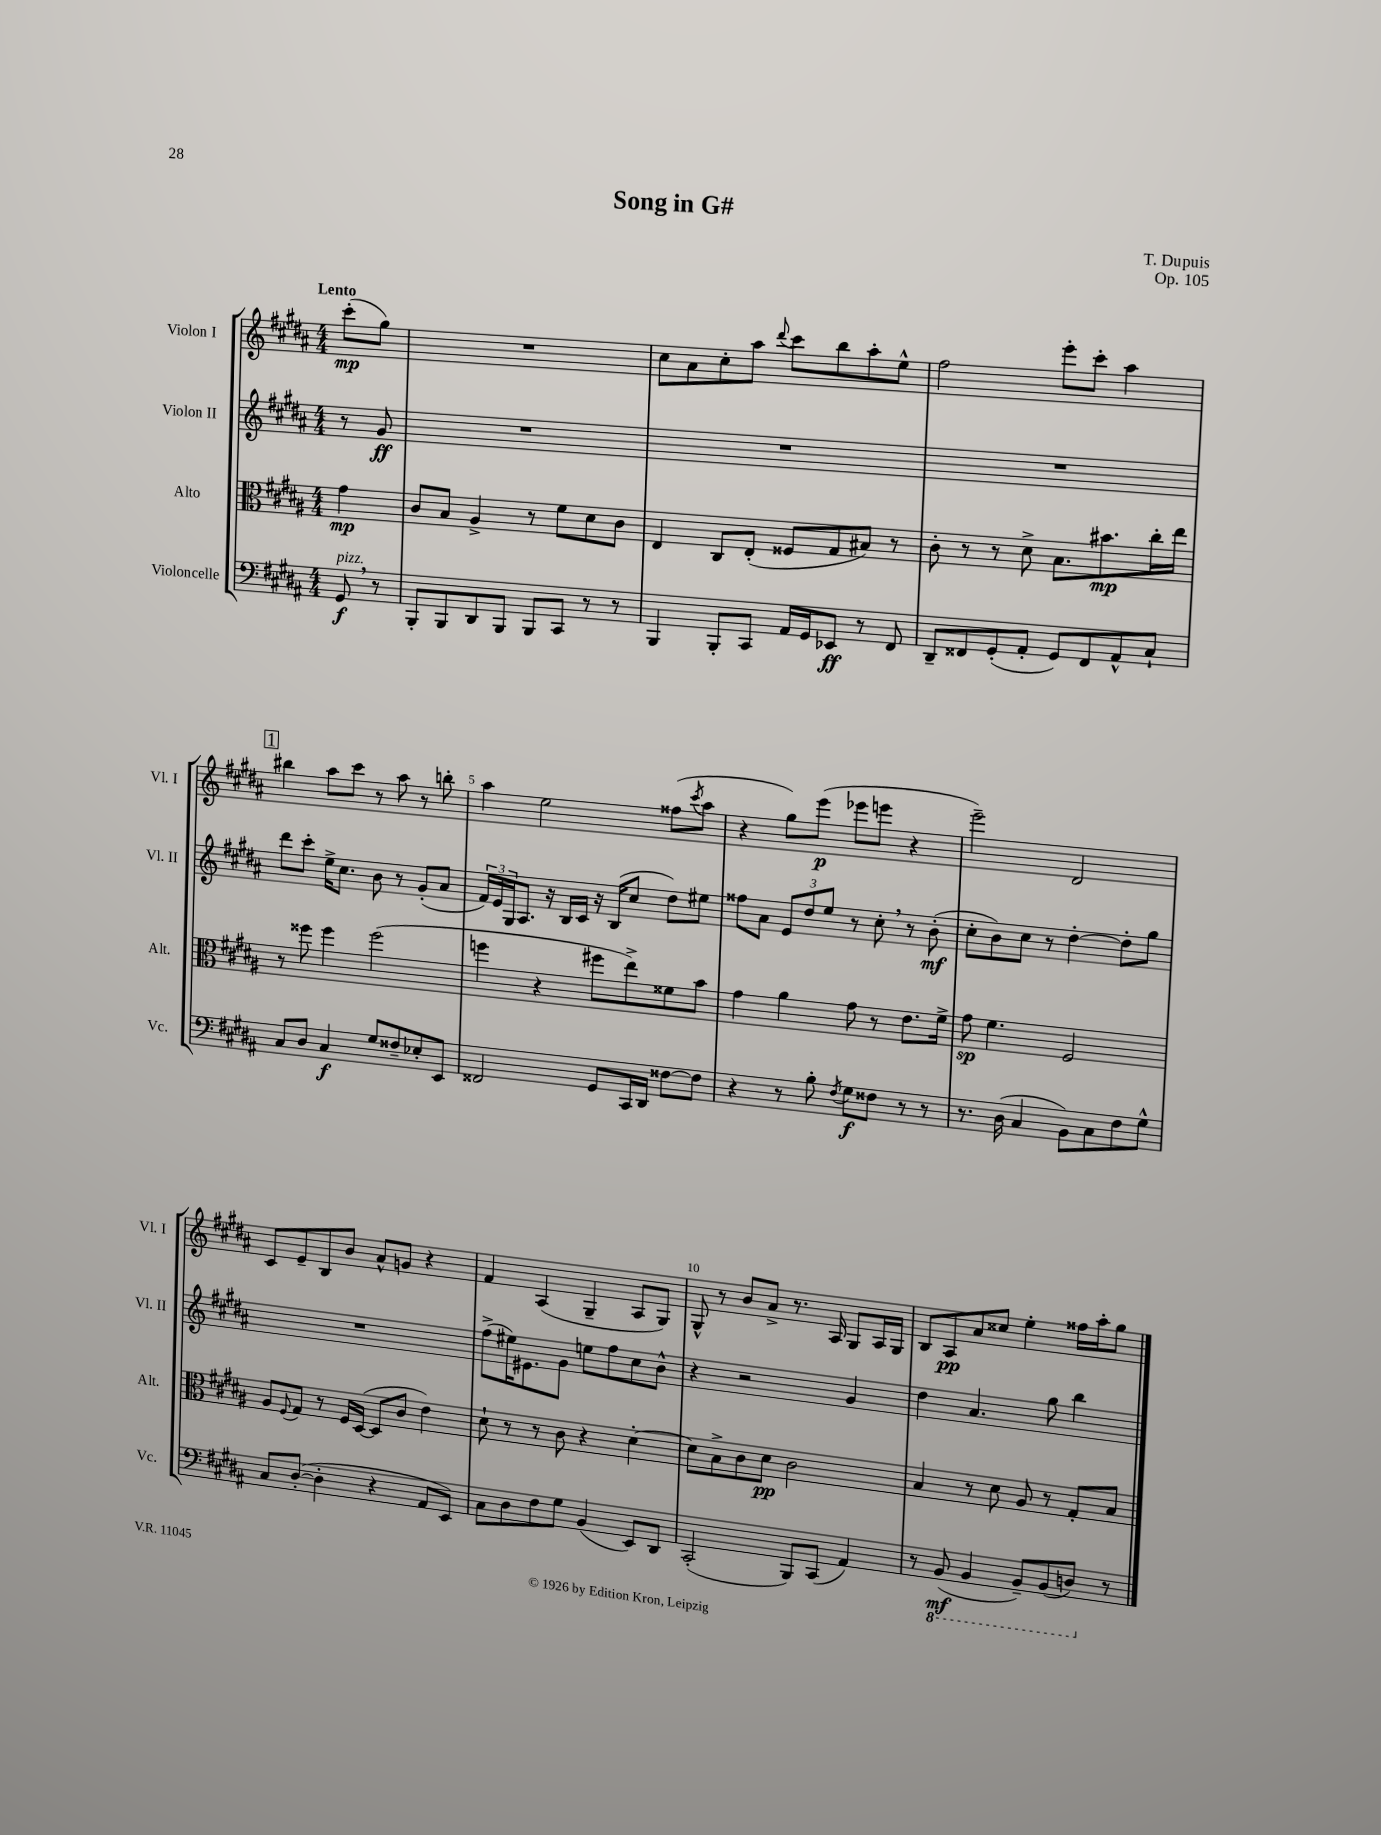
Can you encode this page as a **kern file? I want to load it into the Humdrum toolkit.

**kern	**dynam	**kern	**dynam	**kern	**dynam	**kern	**dynam
*part4	*part4	*part3	*part3	*part2	*part2	*part1	*part1
*staff4	*staff4	*staff3	*staff3	*staff2	*staff2	*staff1	*staff1
*I"Violoncelle	*	*I"Alto	*	*I"Violon II	*	*I"Violon I	*
*I'Vc.	*	*I'Alt.	*	*I'Vl. II	*	*I'Vl. I	*
*clefF4	*	*clefC3	*	*clefG2	*	*clefG2	*
*k[f#c#g#d#a#]	*	*k[f#c#g#d#a#]	*	*k[f#c#g#d#a#]	*	*k[f#c#g#d#a#]	*
*M4/4	*	*M4/4	*	*M4/4	*	*M4/4	*
=	=	=	=	=	=	=	=
!	!	!	!	!	!	!LO:TX:a:B:t=Lento	!
!LO:TX:a:i:t=pizz.	!	!	!	!	!	!	!
8GG#,/	f	4g#\	mp	8r	.	(8ccc#'\L	mp
8r	.	.	.	8g#/	ff	8gg#\J)	.
=1	=1	=1	=1	=1	=1	=1	=1
8BBB'/L	.	8c#/L	.	1r	.	1r	.
8BBB/	.	8B/J	.	.	.	.	.
8DD#/	.	4A#^/	.	.	.	.	.
8BBB/J	.	.	.	.	.	.	.
8BBB/L	.	8r	.	.	.	.	.
8CC#/J	.	8f#\L	.	.	.	.	.
8r	.	8d#\	.	.	.	.	.
8r	.	8c#\J	.	.	.	.	.
=2	=2	=2	=2	=2	=2	=2	=2
4BBB/	.	4E/	.	1r	.	8cc#\L	.
.	.	.	.	.	.	8a#\	.
8BBB'/L	.	8C#/L	.	.	.	8cc#'\	.
8CC#/J	.	(8E'/J	.	.	.	8aa#\J	.
.	.	.	.	.	.	8qqddd#/	.
16AA#/LL	.	8F##X/L	.	.	.	8ccc#\L	.
16GG#/J	.	.	.	.	.	.	.
8EE-X/J	ff	8G#/	.	.	.	8bb\	.
8r	.	8B#X/J)	.	.	.	8aa#'\	.
8FF#/	.	8r	.	.	.	8ee^^\J	.
=3	=3	=3	=3	=3	=3	=3	=3
8DD#~/L	.	8c#'\	.	1r	.	2ff#\	.
8FF##X/	.	8r	.	.	.	.	.
(8GG#'/	.	8r	.	.	.	.	.
8AA#'/J	.	8d#^\	.	.	.	.	.
8GG#/L)	.	8.B\L	.	.	.	8eee'\L	.
8FF##/	.	.	.	.	.	8ccc#'\J	.
.	.	8.b#X\	mp	.	.	.	.
8AA#^^/	.	.	.	.	.	4aa#\	.
8C#`/J	.	16cc#'\L	.	.	.	.	.
.	.	16ee\JJ	.	.	.	.	.
!!LO:LB:g=z
!!LO:REH:place=s1:t=1
=4	=4	=4	=4	=4	=4	=4	=4
8C#/L	.	8r	.	8ddd#\L	.	4bb#X\	.
8D#/J	.	8ff##X\	.	8ccc#'\J	.	.	.
4C#/	f	4ff##\	.	16ee^\KL	.	8aa#\L	.
.	.	.	.	8.cc#\J	.	.	.
.	.	.	.	.	.	8ccc#\J	.
8G#/L	.	(2ff##\	.	8b\	.	8r	.
8F##X~/	.	.	.	8r	.	8aa#\	.
8E-X'/	.	.	.	(8g#'/L	.	8r	.
8EE/J	.	.	.	8a#/J	.	8bbn'\	.
=5	=5	=5	=5	=5	=5	=5	=5
2FF##X/	.	4ffn\	.	24f#/LL)	.	4aa#\	.
.	.	.	.	24e/	.	.	.
.	.	.	.	24G#/J	.	.	.
.	.	.	.	8.A#/J	.	.	.
.	.	4r	.	.	.	2ee\	.
.	.	.	.	16r	.	.	.
.	.	.	.	16B/LL	.	.	.
.	.	.	.	16c#/JJ	.	.	.
8GG#/L	.	8ff#X\L	.	16r	.	.	.
.	.	.	.	(16B/KL	.	.	.
16CC#/L	.	8ee^\)	.	8cc#/J	.	.	.
16DD#/JJ	.	.	.	.	.	.	.
[8F##X\L	.	8f##X\	.	8dd#\L)	.	(8ff##X\L	.
.	.	.	.	.	.	8qccc#/	.
8F##\J]	.	8b\J	.	8ee#X\J	.	8aa#\J	.
=6	=6	=6	=6	=6	=6	=6	=6
4r	.	4g#\	.	8ff##X\L	.	4r	.
.	.	.	.	8a#\J	.	.	.
8r	.	4a#\	.	12e/L	.	8gg#\L)	.
.	.	.	.	12dd#/	.	.	.
8B'\	.	.	.	.	.	(8eee\J	p
.	.	.	.	12ee/J	.	.	.
8qF#/	.	.	.	.	.	.	.
8G#\L	f	8g#\	.	8r	.	8eee-X\L	.
8F##X\J	.	8r	.	8cc#',\	.	8eeen\J	.
8r	.	8.e\L	.	8r	.	4r	.
8r	.	.	.	(8b'\	mf	.	.
.	.	16f#^\Jk	.	.	.	.	.
=7	=7	=7	=7	=7	=7	=7	=7
8.r	.	8g#\	sp	8cc#'\L	.	2eee~\)	.
.	.	4.f#\	.	8b\)	.	.	.
(16D#\	.	.	.	.	.	.	.
4C#/	.	.	.	8cc#\J	.	.	.
.	.	.	.	8r	.	.	.
8BB\L)	.	2F#/	.	[4dd#'\	.	2d#/	.
8C#\	.	.	.	.	.	.	.
8F#\	.	.	.	8dd#'\L]	.	.	.
8G#^^\J	.	.	.	8gg#\J	.	.	.
!!LO:LB:g=z
=8	=8	=8	=8	=8	=8	=8	=8
8C#/L	.	8A#/L	.	1r	.	8c#/L	.
.	.	8qqF#/	.	.	.	.	.
([8D#'/J	.	8G#/J	.	.	.	8e~/	.
4D#'\]	.	8r	.	.	.	8B/	.
.	.	16F#/LL	.	.	.	8b/J	.
.	.	([16D#/JJ	.	.	.	.	.
4r	.	8D#/L]	.	.	.	8a#^^/L	.
.	.	8c#/J	.	.	.	8gn/J	.
8AA#/L	.	4e\)	.	.	.	4r	.
8EE/J)	.	.	.	.	.	.	.
=9	=9	=9	=9	=9	=9	=9	=9
8C#\L	.	8d#`\	.	(8ff#^\L	.	4f#/	.
8D#\	.	8r	.	16ee#X\K)	.	.	.
.	.	.	.	8.e#X\	.	.	.
8F#\	.	8r	.	.	.	(4A#/	.
8G#\J	.	8c#\	.	8g#\J	.	.	.
(4BB/	.	4r	.	8een\L	.	4G#~/	.
.	.	.	.	8ff#\	.	.	.
8EE/L)	.	[4d#'\	.	8cc#\	.	8A#/L	.
8DD#/J	.	.	.	8b^^\J	.	8G#/J)	.
=10	=10	=10	=10	=10	=10	=10	=10
(2CC#'/	.	8d#\L]	.	4r	.	8G#^^/	.
.	.	8B^\	.	.	.	8r	.
.	.	8c#\	.	2r	.	8b/L	.
.	.	8d#\J	pp	.	.	8a#^/J	.
8BBB/L)	.	2c#\	.	.	.	8.r	.
(8CC#/J	.	.	.	.	.	.	.
.	.	.	.	.	.	16A#/	.
4AA#/)	.	.	.	4g#/	.	8G#/L	.
.	.	.	.	.	.	16A#/L	.
.	.	.	.	.	.	16G#/JJ	.
=11	=11	=11	=11	=11	=11	=11	=11
8r	.	4B/	.	4dd#\	.	8B/L	.
*8ba	*	*	*	*	*	*	*
(8BBB/	mf	.	.	.	.	8A#/	pp
4BBB/	.	8r	.	4.a#/	.	8a#/	.
.	.	8d#\	.	.	.	8cc##X/J	.
8BBB~/L)	.	8A#/	.	.	.	4ee'\	.
(8BBB/	.	8r	.	8gg#\	.	.	.
8DDn/J)	.	8G#'/L	.	4bb\	.	16ff##X\LL	.
.	.	.	.	.	.	16aa#'\J	.
*X8ba	*	*	*	*	*	*	*
8r	.	8B/J	.	.	.	8gg#\J	.
==	==	==	==	==	==	==	==
*-	*-	*-	*-	*-	*-	*-	*-
